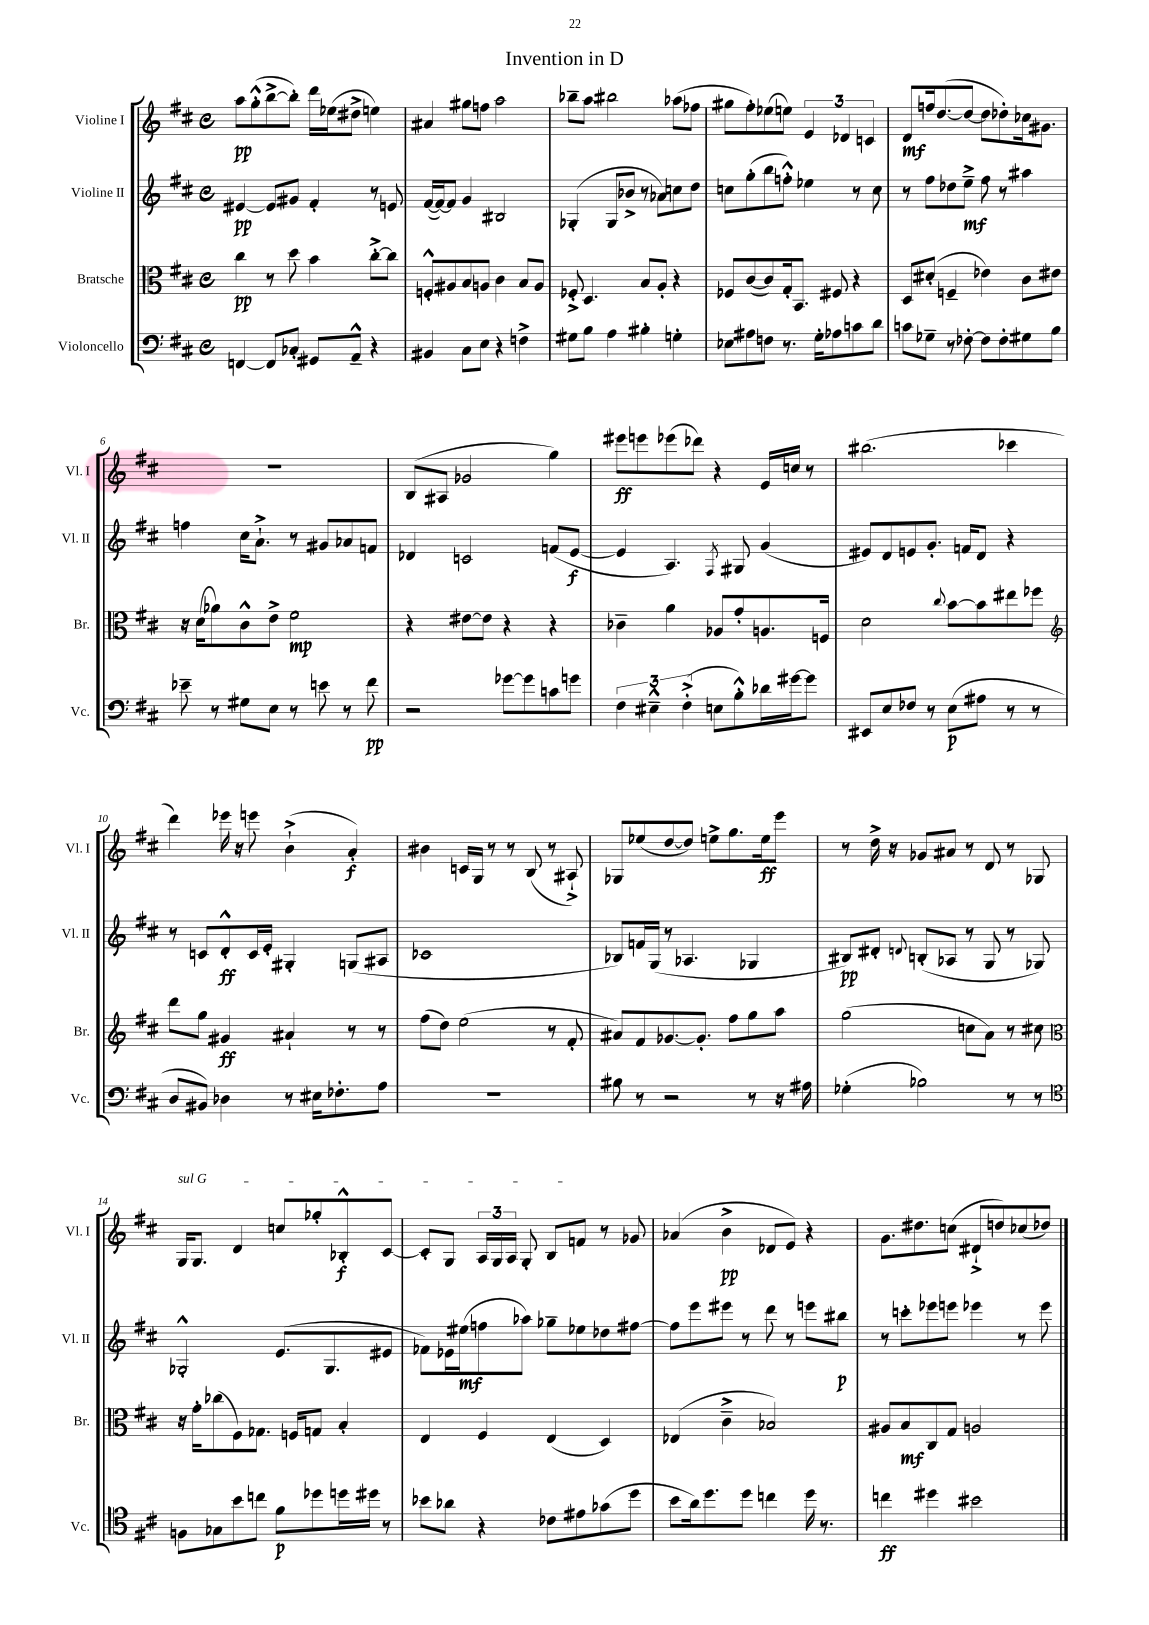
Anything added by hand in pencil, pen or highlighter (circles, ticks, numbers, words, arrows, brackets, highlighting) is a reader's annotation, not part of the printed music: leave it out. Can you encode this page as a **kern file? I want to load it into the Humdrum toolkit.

**kern	**kern	**kern	**kern
*staff4	*staff3	*staff2	*staff1
*clefF4	*clefC3	*clefG2	*clefG2
*k[f#c#]	*k[f#c#]	*k[f#c#]	*k[f#c#]
*M4/4	*M4/4	*M4/4	*M4/4
*met(c)	*met(c)	*met(c)	*met(c)
[4FF/	4cc#\	[4e#/	8aa\L
.	.	.	(8gg'^^\
8FF/]L	8r	8e#/]L	[8bb^\
8C-'/J	8dd\	8g#/J	8bb'\]J)
8GG#/L	4b\	4f#'/	16ddd\LL
.	.	.	(16ee-\J
8AA~^^/J	.	.	8dd#^\J
4r	[8cc#'^\L	8r	4ee\)
.	8cc#\]J	8e/	.
=	=	=	=
4BB#/	8F'^^/L	([16f#/LL	4a#/
.	.	16f#/_J)	.
.	8A#/	8f#/]J	.
8C#\L	8B/	4g/	8gg#\L
8E\J	8A/J	.	8ff\J
4r	4c#\	2B#/	2aa\
4F^\	8B/L	.	.
.	8A/J	.	.
=	=	=	=
8G#\L	8F-'^/	(4G-'/	8bb-~\L
8B\J	4.D/	.	8aa\J
4A\	.	8G-/L	2bb#\
.	.	8b-^/J	.
4B#'\	8B/L	8r	.
.	8A'/J	8a-\L)	.
4G'\	4r	8cc\	(8aa-\L
.	.	8dd\J	8ff-\J
=	=	=	=
8E-\L	8F-/L	8cc\L	8gg#\L
8A#\	([8c#/	(8gg'\	8ff#'\)
8F\J	8c#/])	8bb\	(8ee-\
8.r	16G'/k	8ff'^^\J)	8ee\J)
.	8.BB/J	.	.
.	.	4ee-\	6e/
16G'\LK	.	.	.
8A-\	8F#/	.	.
.	.	.	6d-/
8c\	4r	8r	.
.	.	.	6c/
8d\J	.	8cc\	.
=	=	=	=
8c\L	8D/L	8r	8d/L
8G-~\J	(8d#'/J	8ff#\L	16ff/k
.	.	.	([8.dd/
8r	4F~/	8dd-\	.
[8F-'\	.	8ee~^\J	8dd/_J
8F-\]L	4e-\)	8ff#\	8dd\]L
8F-'\	.	8r	8dd-'\)
8G#\	8c#\L	4aa#\	16cc-\k
.	.	.	8.g#\J
8B\J	8e#\J	.	.
=	=	=	=
8e-~\	16r	4ff\	1r
.	(16d\LK	.	.
8r	8a-\)	.	.
8G#\L	8c#^^\	16cc#\LK	.
.	.	8.a`^\J	.
8E\J	8e^\J	.	.
8r	2f#\	8r	.
8e\	.	8g#/L	.
8r	.	8a-/	.
8f#\	.	8f/J	.
=	=	=	=
2r	4r	4d-/	(8B/L
.	.	.	8A#/J
.	[8e#\L	2c/	2g-/
.	8e#\]J	.	.
[8g-\L	4r	.	.
8g-\]	.	.	.
8c\	4r	(8f/L	4gg\)
8g\J	.	[8e/J	.
=	=	=	=
6F#\	4c-~\	4e/]	8eee#\L
.	.	.	8eee\
6E#~^^\	.	.	.
.	4a\	4.A/)	(8eee-\
(6F#'^\	.	.	.
.	.	.	8ddd-\J)
8E\L	8A-/L	.	4r
.	.	8qF#/	.
8B'^^\)	8g'/	8G#/	.
16d-\L	8.A/	(4g/	16e/LL
[16g#\J	.	.	16cc/JJ
8g#\]J	.	.	8r
.	16F/Jk	.	.
=	=	=	=
8EE#/L	2d\	8e#/L)	(2.bb#\
8E/	.	8d/	.
8F-/J	.	8e/	.
8r	.	8.g'/J	.
.	8qqcc#/	.	.
(8E\L	[8b\L	.	.
.	.	16f/LK	.
8A#\J	8b\]	8d/J	.
8r	8ee#\	4r	4ccc-\
8r	8ff-\J	.	.
=	=	=	=
*	*clefG2	*	*
8D/L	8ddd\L	8r	4ddd\)
8BB#/J)	8gg\J	8c/L	.
4D-\	4g#/	8d'^^/	16eee-\
.	.	.	16r
.	.	16c/L	8eee\
.	.	16e'/JJ	.
8r	4a#`/	4G#'/	(4b`^\
16E#\LK	.	.	.
8.F-'\	.	.	.
.	8r	(8G/L	4a'/)
8A\J	8r	8A#/J	.
=	=	=	=
1r	(8ff#\L	1c-	4b#\
.	8dd\J)	.	.
.	(2ee\	.	16c/LL
.	.	.	16G/JJ
.	.	.	8r
.	.	.	8r
.	.	.	(8B/
.	8r	.	8r
.	8f#'/	.	8A#`^/)
=	=	=	=
8B#\	8a#/L)	8B-/L)	8G-/L
8r	8f#/	16f/L	(8ee-/
.	.	(16G/JJ	.
2r	[8.g-/	8r	[8dd/
.	.	4.A-/	8dd/]J)
.	8.g-'/]J	.	.
.	.	.	8ee^\L
.	8ff#\L	.	8.gg\
8r	8gg\	4G-/	.
.	.	.	16ee\k
16r	8aa\J	.	8eee\J
16A#\	.	.	.
=	=	=	=
(4G-'\	(2gg\	8B#/L)	8r
.	.	8d#'/J	16dd^\
.	.	.	16r
.	.	8qqd/	.
2B-\)	.	(8B'/L	8g-/L
.	.	8A-/J	8a#/J
.	8cc\L	8r	8r
.	8a\J)	8G/	8d/
8r	8r	8r	8r
8r	8cc#\	8G-/)	8G-/
=	=	=	=
*clefC4	*clefC3	*	*
8F\L	16r	2G-'^^/	16G/LK
.	16g'\LK	.	8.G/J
8G-\	(8cc-\	.	.
8b\	8F#\)	.	4d/
8cc\J	8.G-\J	.	.
8f#\L	.	(8.e/L	8cc/L
.	16F/LK	.	.
8dd-\	8G/J	.	8gg-'/
.	.	8.G-/	.
16dd\L	4B'/	.	8B-'^^/
16dd#\JJ	.	.	.
8r	.	8e#/J	[8c#/J
=	=	=	=
8b-\L	4E/	8f-\L)	8c#'/]L
8a-\J	.	16e-\L	8G/J
.	.	(16ee#\J	.
4r	4F#/	8ff\	24A/LL
.	.	.	24G/
.	.	.	24A/JJ
.	.	8aa-\J)	8G'/
8c-\L	(4E/	8gg-~\L	8B/L
8e#\	.	8ee-\	8f/J
(8g-\	4D/)	8dd-\	8r
8dd\J	.	[8ff#\J	8g-/
=	=	=	=
8b\L	(4E-/	8ff#\]L	(4a-/
16a\k)	.	8eee\	.
8.dd\	.	.	.
.	4c#~^\	8eee#\J	4b^\
8dd\J	.	8r	.
4cc\	2B-/)	8ddd\	8d-/L
.	.	8r	8e/J)
16dd\	.	8eee\L	4r
8.r	.	.	.
.	.	8bb#\J	.
=	=	=	=
4cc\	8A#/L	8r	8.g\L
.	8B/	8ccc'\L	.
.	.	.	8.dd#\
4dd#\	8C#/	8eee-\	.
.	8G/J	8eee\J	(8cc\J
2b#\	2A/	4eee-\	8d#`^/L
.	.	.	8dd/)
.	.	8r	(8cc-/
.	.	8eee-\	8dd-/J)
==	==	==	==
*-	*-	*-	*-
